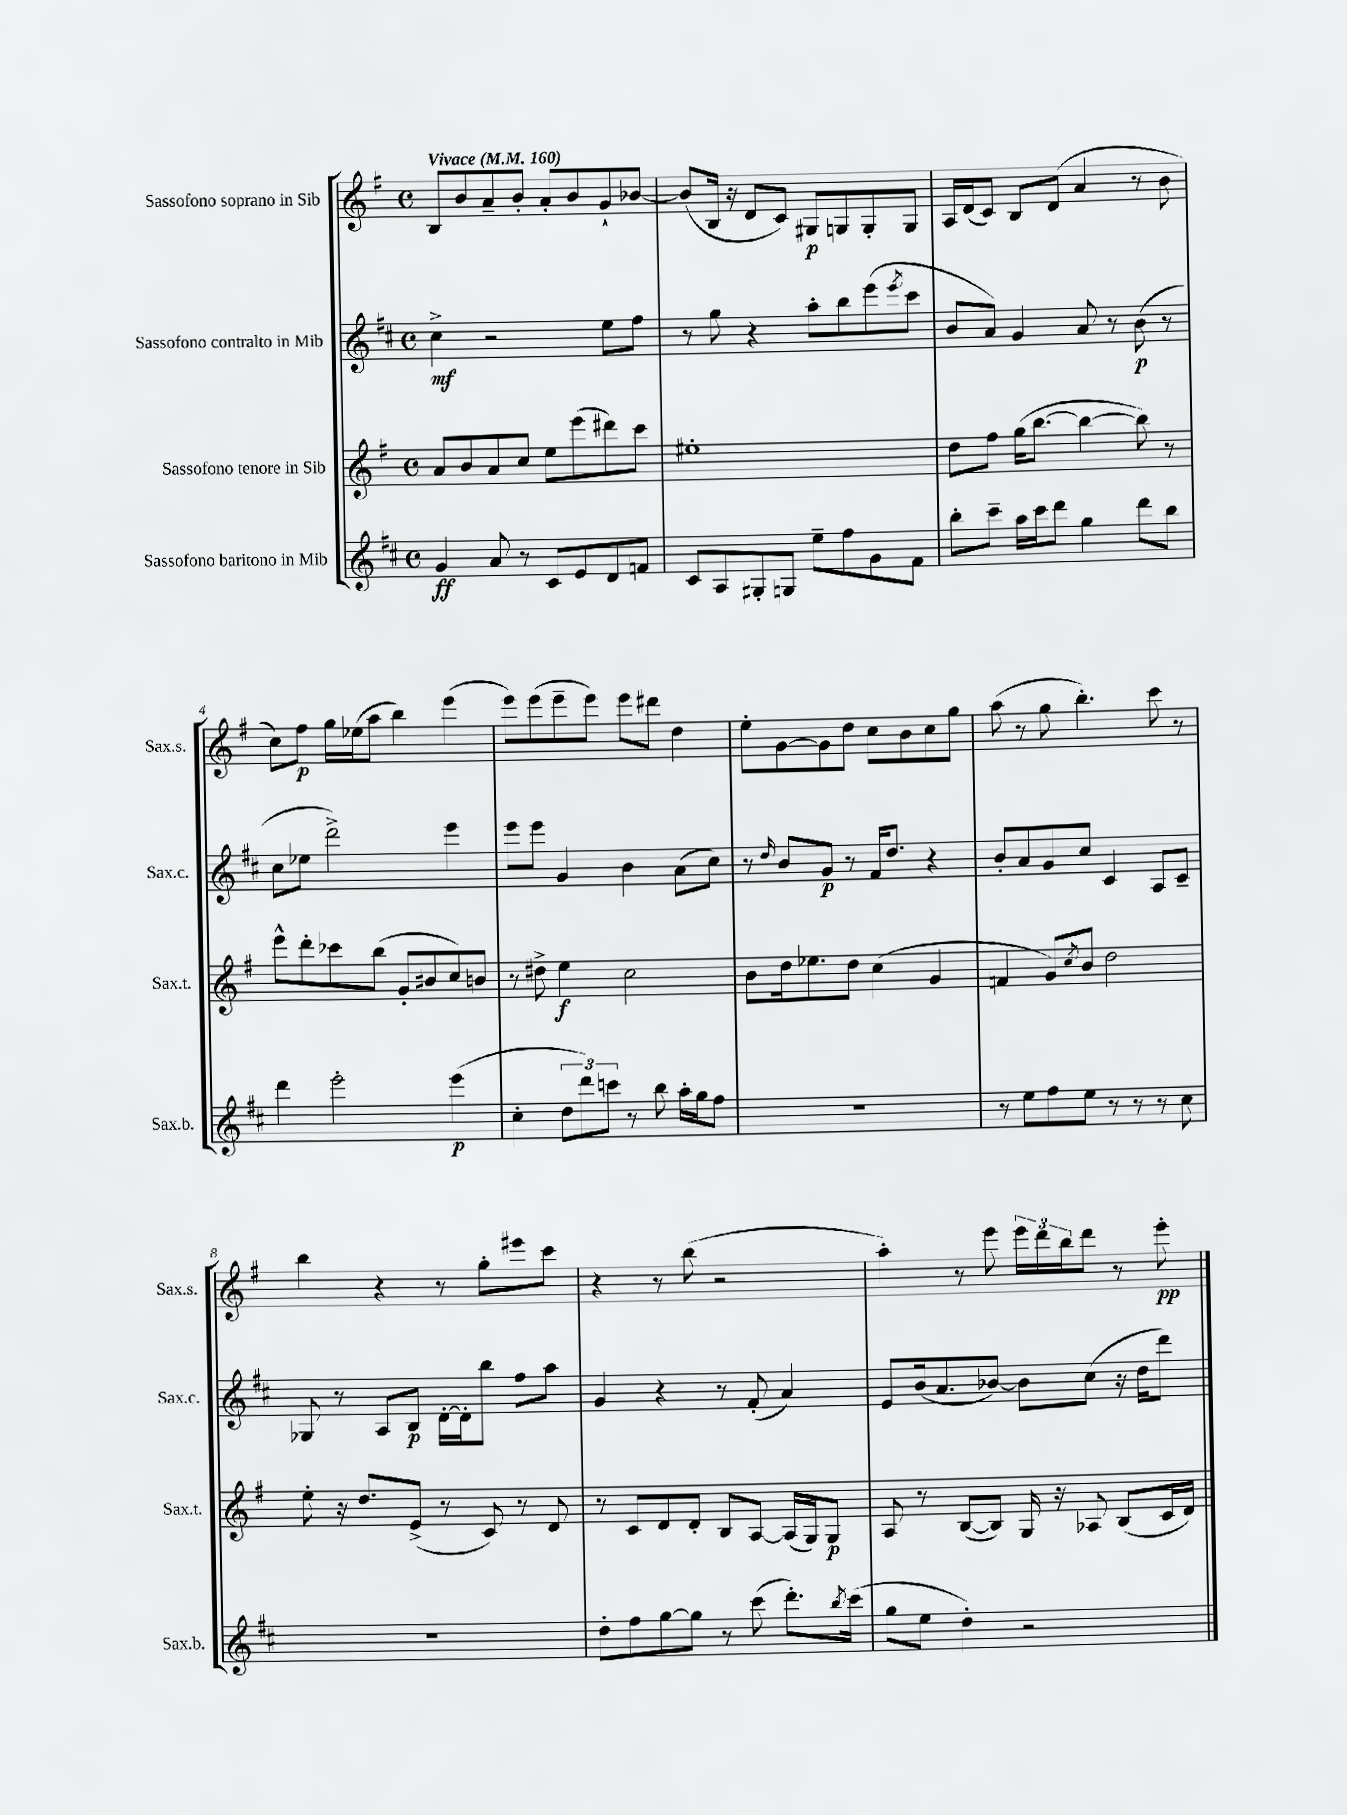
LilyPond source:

<<
\new StaffGroup <<
\new Staff = "s0" \with { instrumentName = "Sassofono soprano in Sib" shortInstrumentName = "Sax.s." } {
    \clef treble \key g \major \defaultTimeSignature \time 4/4 \tempo "Vivace" 4 = 160
    b8 b'8 a'8-- b'8-. a'8-. b'8 g'8-! bes'8~ |
    bes'8( b16 r16 d'8 c'8) gis8\p g8 g8-. g8 |
    a16 d'16( c'8) b8 d'8( a'4 r8 b'8 |
    c''8) fis''8\p g''16 ees''16( a''8 b''4) e'''4( |
    e'''8) e'''8( e'''8-- e'''8) e'''8 dis'''8 d''4 |
    e''8-. g'8~ g'8 d''8 c''8 b'8 c''8 g''8 |
    a''8( r8 g''8 b''4.-.) c'''8 r8 |
    b''4 r4 r8 g''8-. eis'''8 c'''8 |
    r4 r8 b''8( r2 |
    a''4-.) r8 e'''8 \tuplet 3/2 { e'''16 d'''16 b''16 } d'''8 r8 e'''8-.\pp \bar "|." |
}
\new Staff = "s1" \with { instrumentName = "Sassofono contralto in Mib" shortInstrumentName = "Sax.c." } {
    \clef treble \key d \major \defaultTimeSignature \time 4/4
    cis''4->\mf r2 e''8 fis''8 |
    r8 g''8 r4 a''8-. b''8 e'''8( \acciaccatura { e'''8 } cis'''8 |
    b'8 a'8) g'4 a'8 r8 b'8\p( r8 |
    cis''8 ees''8 d'''2->) e'''4 |
    e'''8 e'''8 g'4 b'4 a'8( cis''8) |
    r8 \grace { d''16 } b'8 g'8\p r8 fis'16 d''8. r4 |
    b'8-. a'8 g'8 cis''8 cis'4 a8 cis'8-- |
    ges8 r8 a8 b8\p d'16~-. d'16-. b''8 fis''8 a''8 |
    g'4 r4 r8 fis'8-.( a'4) |
    e'8 b'16( a'8. bes'8~) bes'8 cis''8( r16 d''16 d'''8) \bar "|." |
}
\new Staff = "s2" \with { instrumentName = "Sassofono tenore in Sib" shortInstrumentName = "Sax.t." } {
    \clef treble \key g \major \defaultTimeSignature \time 4/4
    a'8 b'8 a'8 c''8 e''8 e'''8( dis'''8) c'''8 |
    eis''1-. |
    d''8 fis''8 g''16( b''8.~ b''4~ b''8) r8 |
    e'''8-^ d'''8-. ces'''8 b''8( g'8-. bis'8 c''8) b'8 |
    r8 dis''8-> e''4\f c''2 |
    b'8 d''16 ees''8. d''8 c''4( g'4 |
    f'4 g'8) \acciaccatura { c''8 } b'8 d''2 |
    e''8-. r16 d''8. e'8->( r8 c'8) r8 d'8 |
    r8 c'8 d'8 d'8-. b8 a8~ a16( g16) g8\p |
    a8 r8 b8~( b8) g16 r16 aes8 b8( c'16 d'16) \bar "|." |
}
\new Staff = "s3" \with { instrumentName = "Sassofono baritono in Mib" shortInstrumentName = "Sax.b." } {
    \clef treble \key d \major \defaultTimeSignature \time 4/4
    g'4\ff a'8 r8 cis'8 e'8 d'8 f'8 |
    cis'8 a8 gis8-. g8 e''8-- fis''8 g'8 fis'8 |
    b''8-. cis'''8-- a''16 cis'''16 d'''8 g''4 d'''8 b''8 |
    d'''4 e'''2-. e'''4\p( |
    cis''4-. \tuplet 3/2 { d''8 d'''8) c'''8 } r8 b''8 a''16-. g''16 fis''8 |
    R1 |
    r8 e''8 fis''8 e''8 r8 r8 r8 cis''8 |
    R1 |
    d''8-. fis''8 g''8~ g''8 r8 cis'''8( d'''8.-.) \acciaccatura { b''8 } cis'''16( |
    g''8 e''8 d''4-.) r2 \bar "|." |
}
>>
>>
